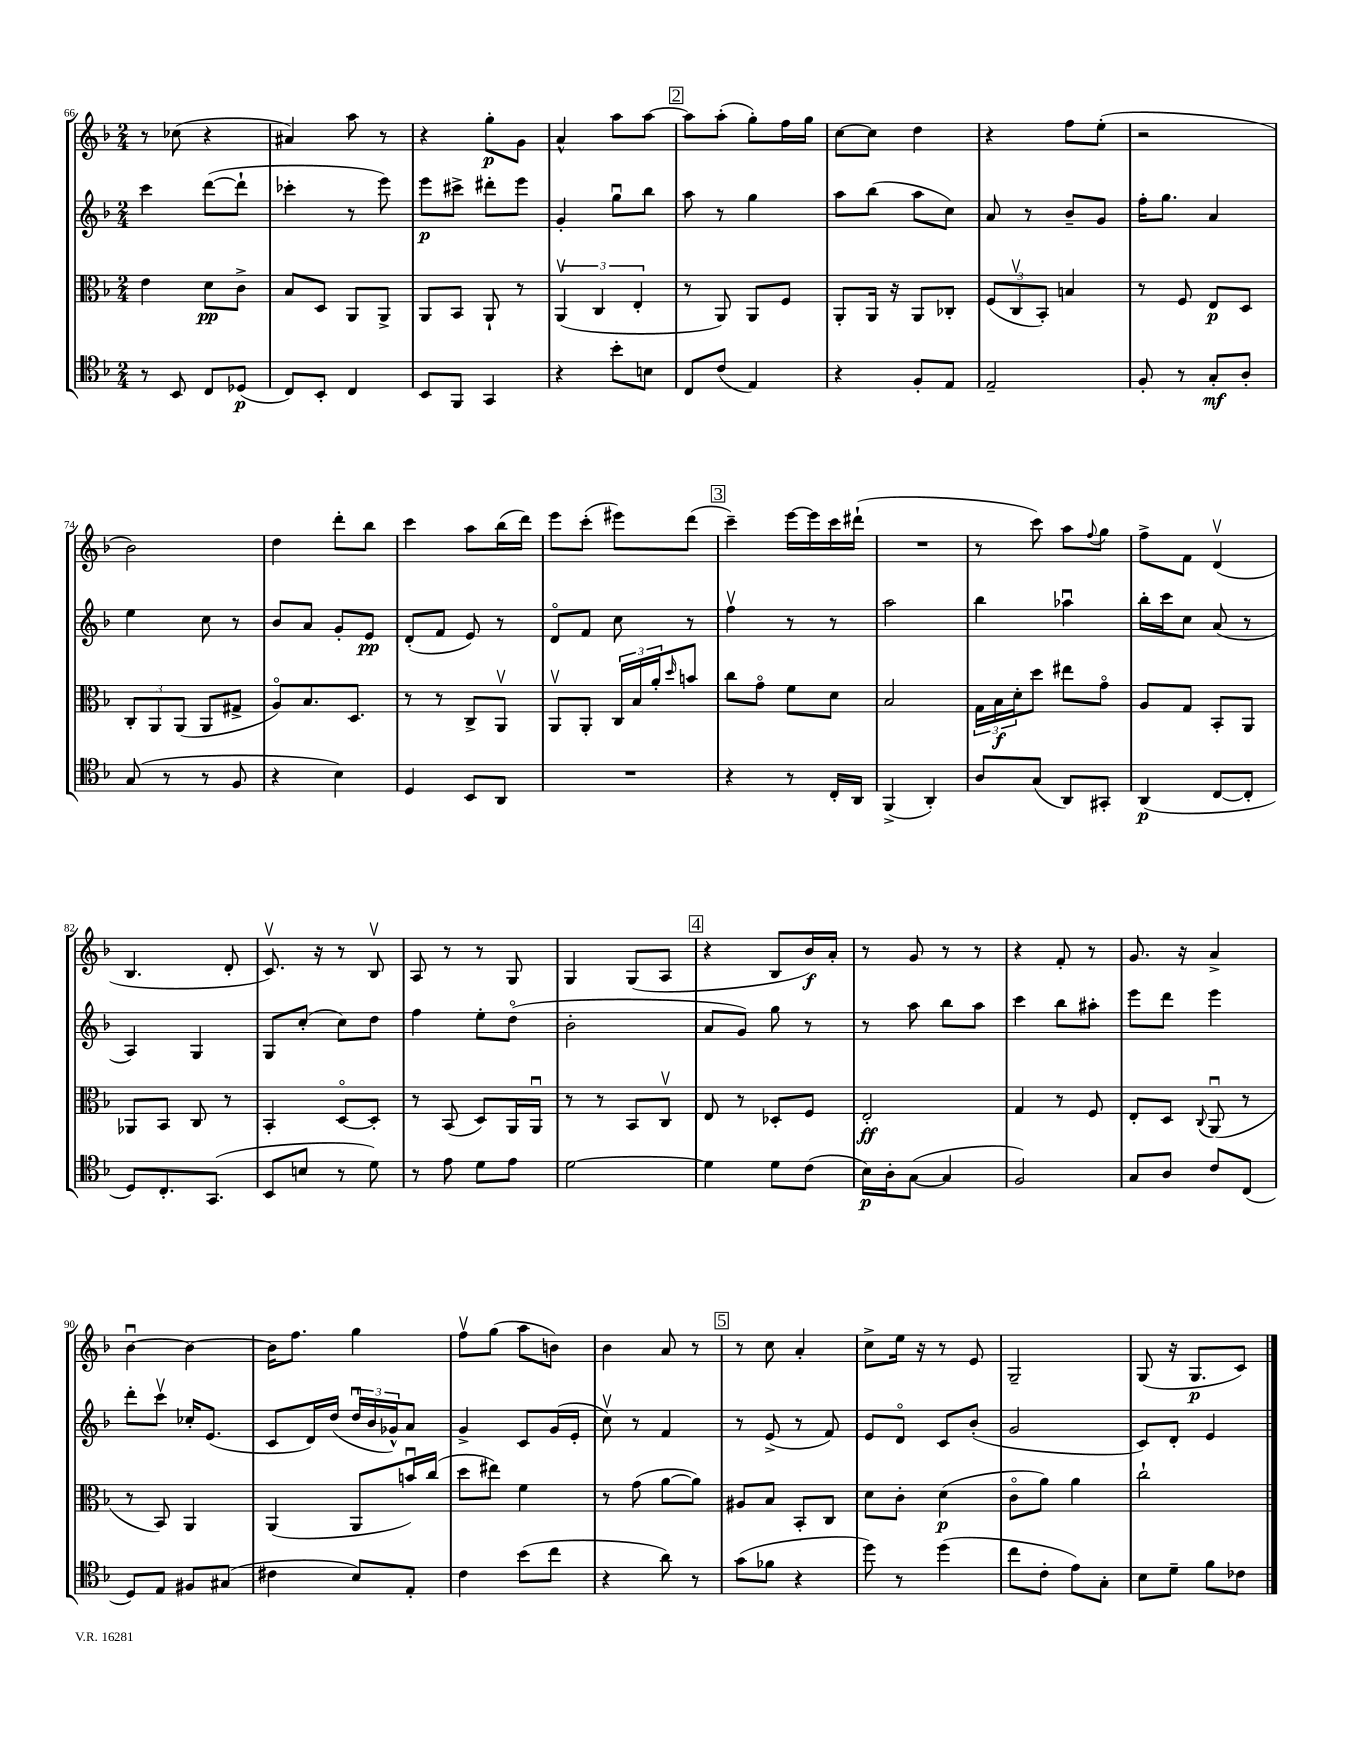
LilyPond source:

<<
\new StaffGroup <<
\new Staff = "s0" {
    \clef treble \key f \major \numericTimeSignature \time 2/4
    r8 ces''8( r4 |
    ais'4) a''8 r8 |
    r4 g''8-.\p g'8 |
    a'4-^ a''8 a''8~ |
    \mark \markup { \box "2" } a''8 a''8-.( g''8-.) f''16 g''16 |
    c''8~ c''8 d''4 |
    r4 f''8 e''8-.( |
    r2 |
    bes'2) |
    d''4 d'''8-. bes''8 |
    c'''4 a''8 bes''16( d'''16) |
    e'''8 c'''8-.( eis'''8) d'''8( |
    \mark \markup { \box "3" } c'''4--) e'''16~ e'''16 c'''16 dis'''16-!( |
    R2 |
    r8 c'''8) a''8 \appoggiatura { f''8 } g''8 |
    f''8-> f'8 d'4\upbow( |
    bes4. d'8-. |
    c'8.\upbow) r16 r8 bes8\upbow |
    a8 r8 r8 g8 |
    g4 g8( a8 |
    \mark \markup { \box "4" } r4 bes8 bes'16\f) a'16-. |
    r8 g'8 r8 r8 |
    r4 f'8-. r8 |
    g'8. r16 a'4-> |
    bes'4~\downbow bes'4~ |
    bes'16 f''8. g''4 |
    f''8\upbow g''8( a''8 b'8) |
    bes'4 a'8 r8 |
    \mark \markup { \box "5" } r8 c''8 a'4-. |
    c''8-> e''16 r16 r8 e'8 |
    g2-- |
    g8( r16 g8.\p c'8) \bar "|." |
}
\new Staff = "s1" {
    \clef treble \key f \major \numericTimeSignature \time 2/4
    c'''4 d'''8~( d'''8-! |
    ces'''4-. r8 e'''8) |
    e'''8\p cis'''8-> dis'''8-. e'''8 |
    g'4-. g''8\downbow bes''8 |
    \mark \markup { \box "2" } a''8 r8 g''4 |
    a''8 bes''8( a''8 c''8) |
    a'8 r8 bes'8-- g'8 |
    f''16-. g''8. a'4 |
    e''4 c''8 r8 |
    bes'8 a'8 g'8-. e'8\pp |
    d'8-.( f'8 e'8) r8 |
    d'8\flageolet f'8 c''8 r8 |
    \mark \markup { \box "3" } f''4\upbow r8 r8 |
    a''2 |
    bes''4 aes''4\downbow |
    bes''16-. c'''16 c''8 a'8( r8 |
    a4) g4 |
    g8 c''8-.( c''8) d''8 |
    f''4 e''8-. d''8\flageolet( |
    bes'2-. |
    \mark \markup { \box "4" } a'8 g'8) g''8 r8 |
    r8 a''8 bes''8 a''8 |
    c'''4 bes''8 ais''8-. |
    e'''8 d'''8 e'''4 |
    d'''8-. c'''8\upbow ces''16-. e'8.( |
    c'8 d'16) d''16( \tuplet 3/2 { d''16\downbow bes'16 ges'16-^) } a'8 |
    g'4-> c'8 g'16( e'16-. |
    c''8\upbow) r8 f'4 |
    \mark \markup { \box "5" } r8 e'8->( r8 f'8) |
    e'8 d'8\flageolet c'8 bes'8-.( |
    g'2 |
    c'8) d'8-. e'4 \bar "|." |
}
\new Staff = "s2" {
    \clef alto \key f \major \numericTimeSignature \time 2/4
    e'4 d'8\pp c'8-> |
    bes8 d8 a,8 a,8-> |
    a,8 bes,8 a,8-! r8 |
    \tuplet 3/2 { a,4\upbow( c4 e4-. } |
    \mark \markup { \box "2" } r8 a,8) a,8 f8 |
    a,8-. a,16 r16 a,8 ces8-. |
    \tuplet 3/2 { f8( c8\upbow bes,8-.) } b4 |
    r8 f8 e8\p d8 |
    \tuplet 3/2 { c8-. a,8 a,8( } a,8 gis8-> |
    a8\flageolet) bes8. d8. |
    r8 r8 c8-> a,8\upbow |
    a,8\upbow a,8-. \tuplet 3/2 { c16 bes16 a'16-. } \grace { d''16 } b'8 |
    \mark \markup { \box "3" } c''8 g'8\flageolet f'8 d'8 |
    bes2 |
    \tuplet 3/2 { g16 bes16\f d'16-. } d''8 eis''8 g'8\flageolet |
    a8 g8 bes,8-. a,8 |
    aes,8 bes,8 c8 r8 |
    bes,4-. d8~\flageolet d8-. |
    r8 bes,8( d8) a,16 a,16\downbow |
    r8 r8 bes,8 c8\upbow |
    \mark \markup { \box "4" } e8 r8 des8-. f8 |
    e2-.\ff |
    g4 r8 f8 |
    e8-. d8 \appoggiatura { c8 } a,8\downbow( r8 |
    r8 bes,8) a,4 |
    a,4( a,8 b'16\downbow) c''16( |
    d''8 eis''8) f'4 |
    r8 g'8( a'8~ a'8) |
    \mark \markup { \box "5" } ais8 bes8 bes,8-. c8 |
    d'8 c'8-. d'4\p( |
    c'8\flageolet a'8) a'4 |
    c''2-! \bar "|." |
}
\new Staff = "s3" {
    \clef tenor \key f \major \numericTimeSignature \time 2/4
    r8 bes,8 c8 des8\p( |
    c8) bes,8-. c4 |
    bes,8 f,8 g,4 |
    r4 bes'8-. b8 |
    \mark \markup { \box "2" } c8 c'8( e4) |
    r4 f8-. e8 |
    e2-- |
    f8-. r8 g8-.\mf a8-. |
    g8( r8 r8 f8 |
    r4 bes4) |
    d4 bes,8 a,8 |
    R2 |
    \mark \markup { \box "3" } r4 r8 c16-. a,16 |
    f,4->( a,4-.) |
    a8 g8( a,8) gis,8-. |
    a,4\p( c8~ c8-. |
    d8) c8.-. g,8.( |
    bes,8 b8 r8 d'8) |
    r8 e'8 d'8 e'8 |
    d'2~ |
    \mark \markup { \box "4" } d'4 d'8 c'8( |
    bes16\p) a16-. g8~( g4 |
    f2) |
    g8 a8 c'8 c8( |
    d8) e8 fis8 gis8( |
    cis'4 bes8) e8-. |
    c'4 bes'8( c''8 |
    r4 a'8) r8 |
    \mark \markup { \box "5" } g'8( fes'8 r4 |
    d''8) r8 d''4( |
    c''8 c'8-. e'8) g8-. |
    bes8 d'8-- f'8 ces'8 \bar "|." |
}
>>
>>
\layout { \context { \Score currentBarNumber = #66 } }
